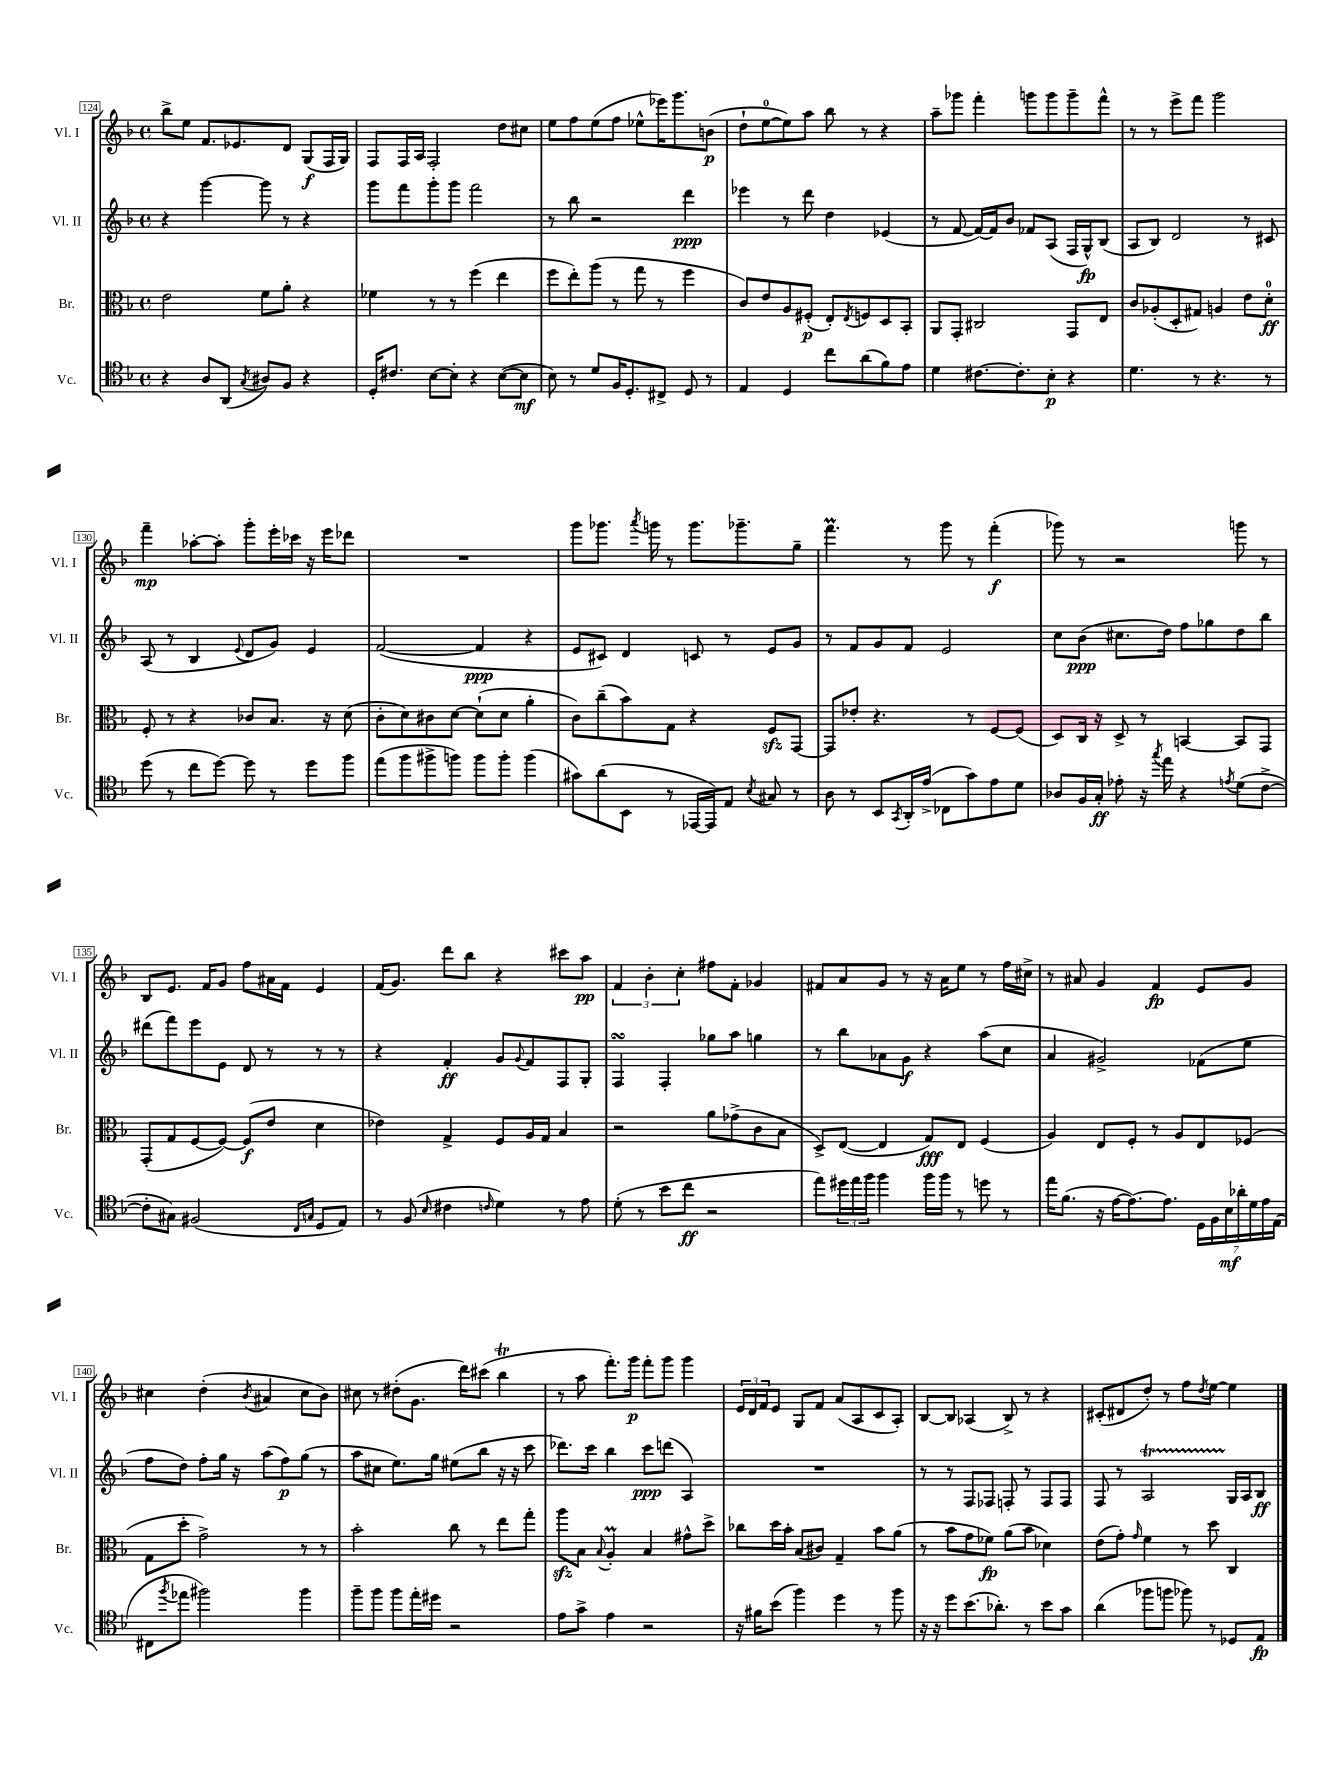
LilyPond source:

<<
\new StaffGroup <<
\new Staff = "s0" \with { instrumentName = "Vl. I" shortInstrumentName = "Vl. I" } {
    \clef treble \key f \major \defaultTimeSignature \time 4/4
    bes''8-> e''8 f'8. ees'8. d'8 g8\f( f16 g16) |
    f8 f16 a16 f2-. d''8 cis''8 |
    e''8 f''8 e''8( f''8 ees''8-^ ees'''16) g'''8. b'8\p( |
    d''8-! e''8-0~ e''8) a''8 bes''8 r8 r4 |
    a''8-- ges'''8 f'''4-. g'''8 g'''8 g'''8-- f'''8-^ |
    r8 r8 e'''8-> f'''8 g'''2 |
    f'''4--\mp aes''8~-. aes''8-. g'''8-. e'''16-. ces'''16 r16 e'''16 des'''8 |
    R1 |
    g'''8 ges'''8. \acciaccatura { a'''8 } g'''16 r8 g'''8. ges'''8.-- g''8-- |
    f'''4.\prall r8 g'''8 r8 f'''4-.\f( |
    ges'''8) r8 r2 g'''8 r8 |
    bes8 e'8. f'16 g'8 f''8 ais'16 f'16 e'4 |
    f'16( g'8.) d'''8 bes''8 r4 cis'''8 a''8\pp |
    \tuplet 3/2 { f'4 bes'4-. c''4-. } fis''8 f'8-. ges'4 |
    fis'8 a'8 g'8 r8 r16 a'16 e''8 r8 f''16 cis''16-> |
    r8 ais'8 g'4 f'4\fp e'8 g'8 |
    cis''4 d''4-.( \acciaccatura { bes'8 } ais'4 cis''8 bes'8) |
    cis''8 r8 dis''8-.( g'8. d'''16) cis'''8( bes''4\trill |
    r8 a''8 f'''8.-.) g'''16\p f'''8-. g'''8 g'''4 |
    \tuplet 3/2 { e'16 d'16 f'16 } e'8 g8 f'8 a'8( a8 c'8 a8-.) |
    bes8~ bes8 aes4( bes8->) r8 r4 |
    cis'8-.( dis'8 d''8-.) r8 f''8 \acciaccatura { d''8 } e''8~ e''4 \bar "|." |
}
\new Staff = "s1" \with { instrumentName = "Vl. II" shortInstrumentName = "Vl. II" } {
    \clef treble \key f \major \defaultTimeSignature \time 4/4
    r4 g'''4~ g'''8 r8 r4 |
    g'''8 f'''8 g'''8-. g'''8 f'''2 |
    r8 bes''8 r2 d'''4\ppp |
    ees'''4 r8 d'''8 d''4 ees'4( |
    r8 f'8~ f'16~) f'16 bes'8 fes'8 a8( f16 g16-^\fp) bes8( |
    a8 bes8) d'2 r8 cis'8 |
    a8( r8 bes4 \appoggiatura { e'8 } d'8 g'8) e'4 |
    f'2~( f'4\ppp r4 |
    e'8 cis'8) d'4 c'8 r8 e'8 g'8 |
    r8 f'8 g'8 f'8 e'2 |
    c''8 bes'8\ppp( cis''8. d''16) f''8 ges''8 d''8 bes''8 |
    dis'''8( f'''8) e'''8 e'8 d'8 r8 r8 r8 |
    r4 f'4-.\ff g'8 \appoggiatura { g'8 } f'8 f8 g8-. |
    f4\turn f4-. ges''8 a''8 g''4 |
    r8 bes''8 aes'8 g'8\f r4 a''8( c''8 |
    a'4 gis'2->) fes'8( e''8 |
    f''8 d''8) f''8-. g''16 r16 a''8( f''8\p) g''8( r8 |
    a''8 cis''8 e''8.) g''16 eis''8( bes''8 r16 r16 c'''8 |
    des'''8.) c'''16 bes''4 c'''8\ppp d'''8( a4) |
    R1 |
    r8 r8 f8 fes8 f8-. r8 f8 f8 |
    f8 r8 a2\startTrillSpan g16\stopTrillSpan a16 bes8\ff \bar "|." |
}
\new Staff = "s2" \with { instrumentName = "Br." shortInstrumentName = "Br." } {
    \clef alto \key f \major \defaultTimeSignature \time 4/4
    e'2 f'8 a'8-. r4 |
    fes'4 r8 r8 f''4( e''4 |
    f''8 e''8-.) a''8( r8 g''8 r8 f''4 |
    c'8) e'8 a8 fis8-.\p( e8-.) \acciaccatura { e8 } f8 d8 bes,8-. |
    a,8 g,8-. cis2 g,8 e8 |
    c'8 aes8-.( d8-. gis8) a4 e'8 d'8-0-.\ff |
    f8-. r8 r4 ces'8 bes8. r16 d'8( |
    c'8-. d'8) cis'8 d'8~ d'8-!( d'8 a'4-. |
    c'8) c''8--( bes'8) g8 r4 f8\sfz g,8~ |
    g,8 ees'8-. r4. r8 f8~ f8( |
    d8) c16 r16 d8-> r8 b,4~ b,8 g,8 |
    g,8-.( g8 f8~ f8~) f8\f( e'8 d'4 |
    ees'4) g4-> f8 a16 g16 bes4 |
    r2 a'8 ges'8->( c'8 bes8 |
    d8->) e8~( e4 g8\fff) e8 f4( |
    a4) e8 f8-. r8 a8 e8 fes8( |
    g8 d''8-. g'2->) r8 r8 |
    bes'2-. c''8 r8 e''8 g''8-. |
    a''8\sfz bes8 \appoggiatura { bes8 } a4-.\prall bes4 gis'8-^ d''8-> |
    ces''8 d''16 bes'16-. bes8( cis'8) g4-- bes'8 a'8( |
    r8 bes'8 g'8 fes'8\fp) a'8( bes'8 des'4) |
    e'8( g'8-.) \grace { g'16 } f'4 r8 d''8 c4 \bar "|." |
}
\new Staff = "s3" \with { instrumentName = "Vc." shortInstrumentName = "Vc." } {
    \clef tenor \key f \major \defaultTimeSignature \time 4/4
    r4 a8 a,8( \acciaccatura { g8 } ais8) f8 r4 |
    d16-. cis'8. bes8~ bes8-. r4 bes8~( bes8\mf |
    bes8) r8 d'8 f16 d8.-. cis8-> d8 r8 |
    e4 d4 c''8 a'8( f'8) e'8 |
    d'4 cis'8.~ cis'8.-. bes8-.\p r4 |
    d'4. r8 r4. r8 |
    d''8( r8 c''8 d''8~) d''8 r8 d''8 f''8 |
    e''8( f''8 fis''8-> f''8) f''8 f''8-. f''4( |
    gis'8) a'8( bes,8 r8 ees,16~ ees,16) e8 \acciaccatura { bes8 } gis8 r8 |
    a8 r8 bes,8 \acciaccatura { g,8 } a,16-. e'16->( ces8 g'8) e'8 d'8 |
    aes8 f16 g16-.\ff ees'8-. r16 \acciaccatura { g''8 } e''16 r4 \acciaccatura { e'8 } d'8( c'8~-> |
    c'8-. gis8) fis2( \grace { c16 g16 } d8 e8) |
    r8 f8( \grace { bes16 } cis'4 \grace { c'16 } d'4) r8 e'8 |
    d'8-.( r8 bes'8 c''8\ff r2 |
    e''8) \tuplet 3/2 { dis''16 e''16 f''16 } f''4 f''16 f''16 r8 d''8 r8 |
    e''16 f'8.( r16 e'16~ e'8.~) e'8. \tuplet 7/4 { d16 f16 bes16\mf aes'16-. d'16 e'16 e16( } |
    cis8 \acciaccatura { f''8 } ees''8 fis''2) fis''4 |
    f''8-- f''8 f''8 e''16-. dis''16 r2 |
    e'8 g'8-> e'4 r2 |
    r16 fis'16 bes'8( f''4) d''4 r8 f''8 |
    r16 r16 d''8 bes'8.( aes'8.-.) r8 bes'8 g'8 |
    a'4( fes''8 f''8 fes''8) r8 des8 e8\fp \bar "|." |
}
>>
>>
\layout { \context { \Score currentBarNumber = #124 \override BarNumber.stencil = #(make-stencil-boxer 0.1 0.3 ly:text-interface::print) } }
